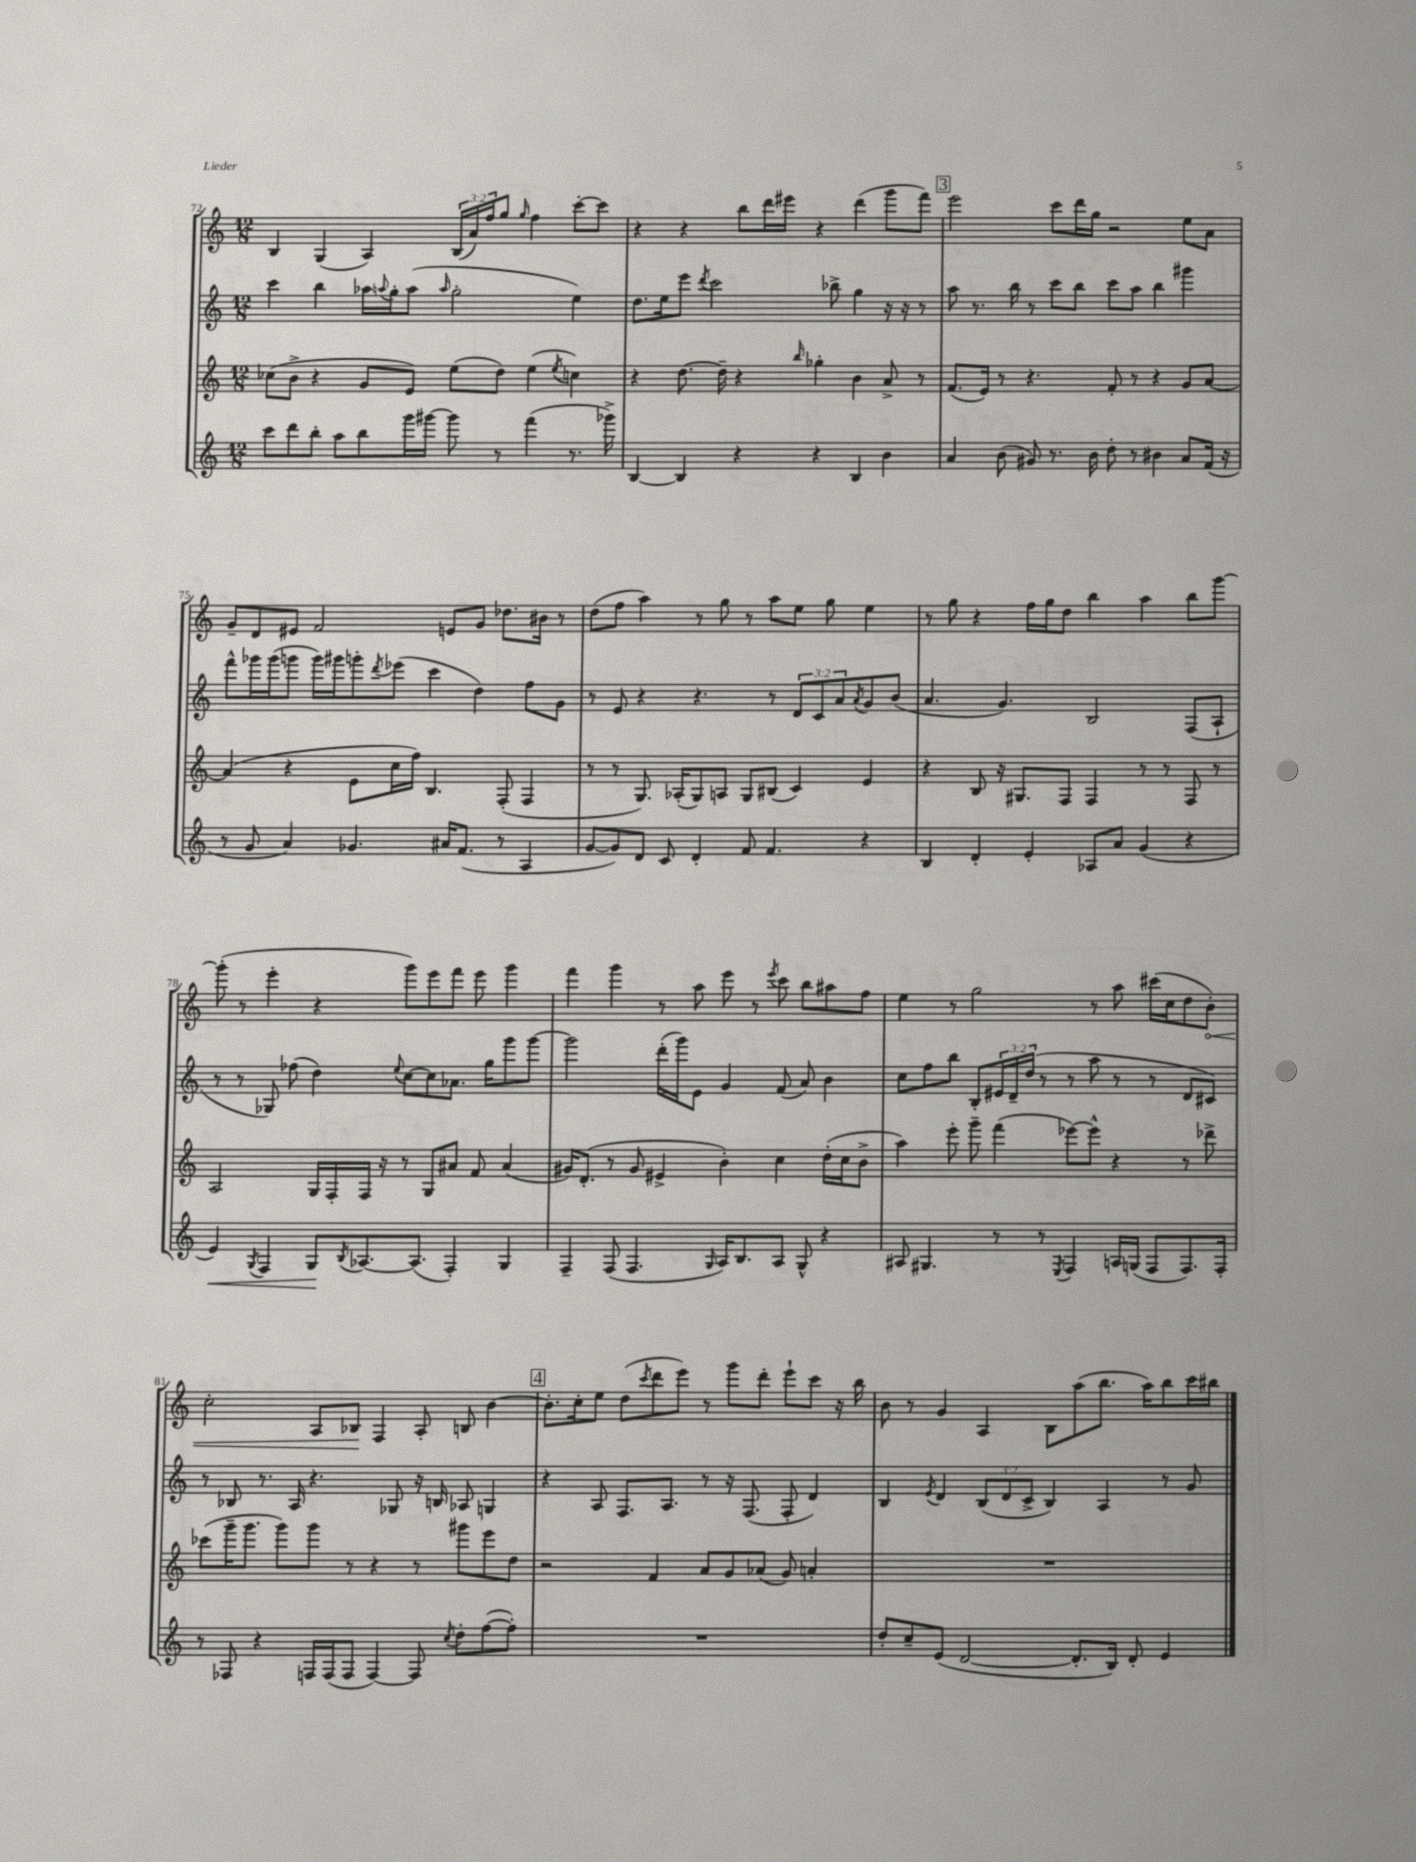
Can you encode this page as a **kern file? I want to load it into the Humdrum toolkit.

**kern	**kern	**kern	**kern
*staff4	*staff3	*staff2	*staff1
*clefG2	*clefG2	*clefG2	*clefG2
*k[]	*k[]	*k[]	*k[]
*M12/8	*M12/8	*M12/8	*M12/8
8ccc	(8cc-	4ccc	4B
8ddd	8b^	.	.
8bb'	4r	4bb	(4G
8aa	.	.	.
8bb	8g	16aa-	4A)
.	.	8qqaa	.
.	.	16gg'	.
16ggg	8e)	(8aa	.
[16ggg#	.	.	.
.	.	16qqaa	.
8ggg#]	(8ee	2gg'	(24B
.	.	.	24a)
.	.	.	24ff
8r	8dd)	.	8gg
.	.	.	16qqgg
(4fff	(4ee	.	4ff
.	8qee	.	.
8.r	4cc)	4ee)	[8ccc'
.	.	.	8ccc]
16ggg-^)	.	.	.
=	=	=	=
[4B	4r	8.dd	4r
.	.	16ee	.
4B]	[8.dd	8eee	4r
.	.	8qddd	.
.	.	2ccc	.
.	16dd~]	.	.
4r	4r	.	8bb
.	.	.	16ddd
.	.	.	16eee#
.	16qqbb	.	.
4r	4gg-'	.	4r
.	.	8bb-^	.
4B	4b	4gg	(4ddd
4b	8a^	16r	8ggg
.	.	16r	.
.	8r	8r	8fff)
=	=	=	=
4a	(8.f	8aa	2eee
.	.	8.r	.
.	16e)	.	.
(8b	8r	.	.
.	.	16bb	.
8g#)	4.r	8r	.
8.r	.	8ccc	8ccc
.	.	8bb	16ddd
16b	.	.	16gg
8dd'	8f'	8ccc	2r
8r	8r	8aa	.
4b#	4r	4bb	.
8a	8g	4ggg#	8ee
(16f	[8a	.	8a
16r	.	.	.
=	=	=	=
8r	(4a]	8fff^^	8g~
8g	.	16ggg-	8d
.	.	(16ggg-	.
4a)	4r	8ggg	8e#
.	.	16ggg)	2f
.	.	16ggg#	.
4.g-	8e	8ggg'	.
.	.	8qddd	.
.	16cc	(8eee-	.
.	16ff)	.	.
.	4.B	4ccc	.
16a#	.	.	8e
(8.f	.	.	.
.	.	4dd)	8g
8r	(8F'	.	8.dd-
4A	4F	8ff	.
.	.	.	16b#
.	.	8g	8r
=	=	=	=
[8g	8r	8r	(8dd
8g])	8r	8e	8ff
8d	8.G)	4r	4aa)
8c	.	.	.
.	(16A-'	.	.
4d'	8G)	4.r	8r
.	8A	.	8gg
8f	8G	.	8r
4.f	(8B#	8r	8aa
.	4c)	12d	8ee
.	.	12c	.
.	.	.	8gg
.	.	12a	.
.	.	8qa	.
4r	4e	8g	4ee
.	.	(8b	.
=	=	=	=
4B	4r	4.a	8r
.	.	.	8gg
4d'	8B	.	4r
.	16r	4.g)	.
.	8.G#	.	.
4e'	.	.	16ff
.	.	.	16gg
.	8F	.	8dd
8A-	4F	2B	4bb
8a	.	.	.
(4g	8r	.	4aa
.	8r	.	.
4r	8F	(8F	8bb
.	8r	8A`	[8ggg
=	=	=	=
4e)	2A	8r	(8ggg']
.	.	8r	8r
8qG	.	.	.
4F	.	8G-)	4eee'
.	.	(8ff-	.
8G	16G	4dd)	4r
.	16F'	.	.
8qB	.	.	.
[8.A-	16F	.	.
.	16r	.	.
.	.	8qqee	.
.	8r	[8cc	8ggg)
(8.A-]	.	.	.
.	8G	8cc]	8eee
4F')	8a#	8.a-	8fff
.	8f	.	8eee
.	.	16gg	.
4G	(4a#	8ggg	4ggg
.	.	[8ggg	.
=	=	=	=
4F~	16g#)	2ggg]	4fff
.	(8.d'	.	.
(8F	8r	.	4ggg
4.F	8g#	.	.
.	4e#^	(16ddd'	8r
.	.	16ggg)	.
.	.	8e	8aa
16qqG	.	.	.
16A)	4b')	4g	8eee
8.B	.	.	.
.	.	.	8r
.	.	.	8qeee
8A	4cc	(8f	8ccc
8G^^	.	8a)	8bb
4r	(16dd'	4b	8aa#
.	16cc	.	.
.	8b^	.	8ff
=	=	=	=
8A#	4aa)	8cc	4ee
4.G#	.	8ff	.
.	8eee'	8bb	8r
.	8ggg~	8B'	2gg
8r	(4fff	24e#	.
.	.	24d~	.
.	.	(24dd	.
8r	.	8r	.
8qE	.	.	.
4F	[8eee-)	8r	.
.	8eee-^^]	8aa	8r
16A	4r	8r	8aa
(16G	.	.	.
8F	.	8r	(16ccc#
.	.	.	16cc
8.F)	8r	8d	8dd
.	8ddd-^	8c#)	8b')
16F'	.	.	.
=	=	=	=
8r	(8ccc-	8r	2cc'
8F-	16ggg~	8B-	.
.	8.ggg	.	.
4r	.	8.r	.
.	8ggg)	.	.
.	.	16A	.
16F	8ggg	4.r	8A
(16F	.	.	.
8F	8r	.	8B-
[4F)	4r	.	4F
.	.	8G-	.
8F]	8r	16r	8A'
.	.	16B	.
8qcc	.	.	.
8dd'	8ggg#	8A-	8B
([8ff	8eee	4G	[4b
8ff'])	8dd	.	.
=	=	=	=
1.r	2r	4r	8.b']
.	.	.	16cc'
.	.	8A	8ee
.	.	8.F	(8dd
.	.	.	8qccc
.	4f	.	8ddd
.	.	8.A	.
.	.	.	8eee)
.	8a	8r	8r
.	8g	16r	8ggg
.	.	(8.F	.
.	(8a-	.	8ddd'
.	8g)	8F'	8eee`
.	4a'	4d)	8ccc
.	.	.	16r
.	.	.	16bb
=	=	=	=
8dd'	1.r	4B	8b
8cc~	.	.	8r
.	.	8qe	.
(8e	.	4d	4g
[2d	.	.	.
.	.	(12B	4A
.	.	12d	.
.	.	12c^	.
.	.	4B)	8B
8.d']	.	.	(8aa
.	.	4A	8.bb
16B)	.	.	.
8d'	.	.	.
.	.	.	16aa)
4e	.	8r	8bb
.	.	8g	16ccc
.	.	.	16bb#
==	==	==	==
*-	*-	*-	*-
